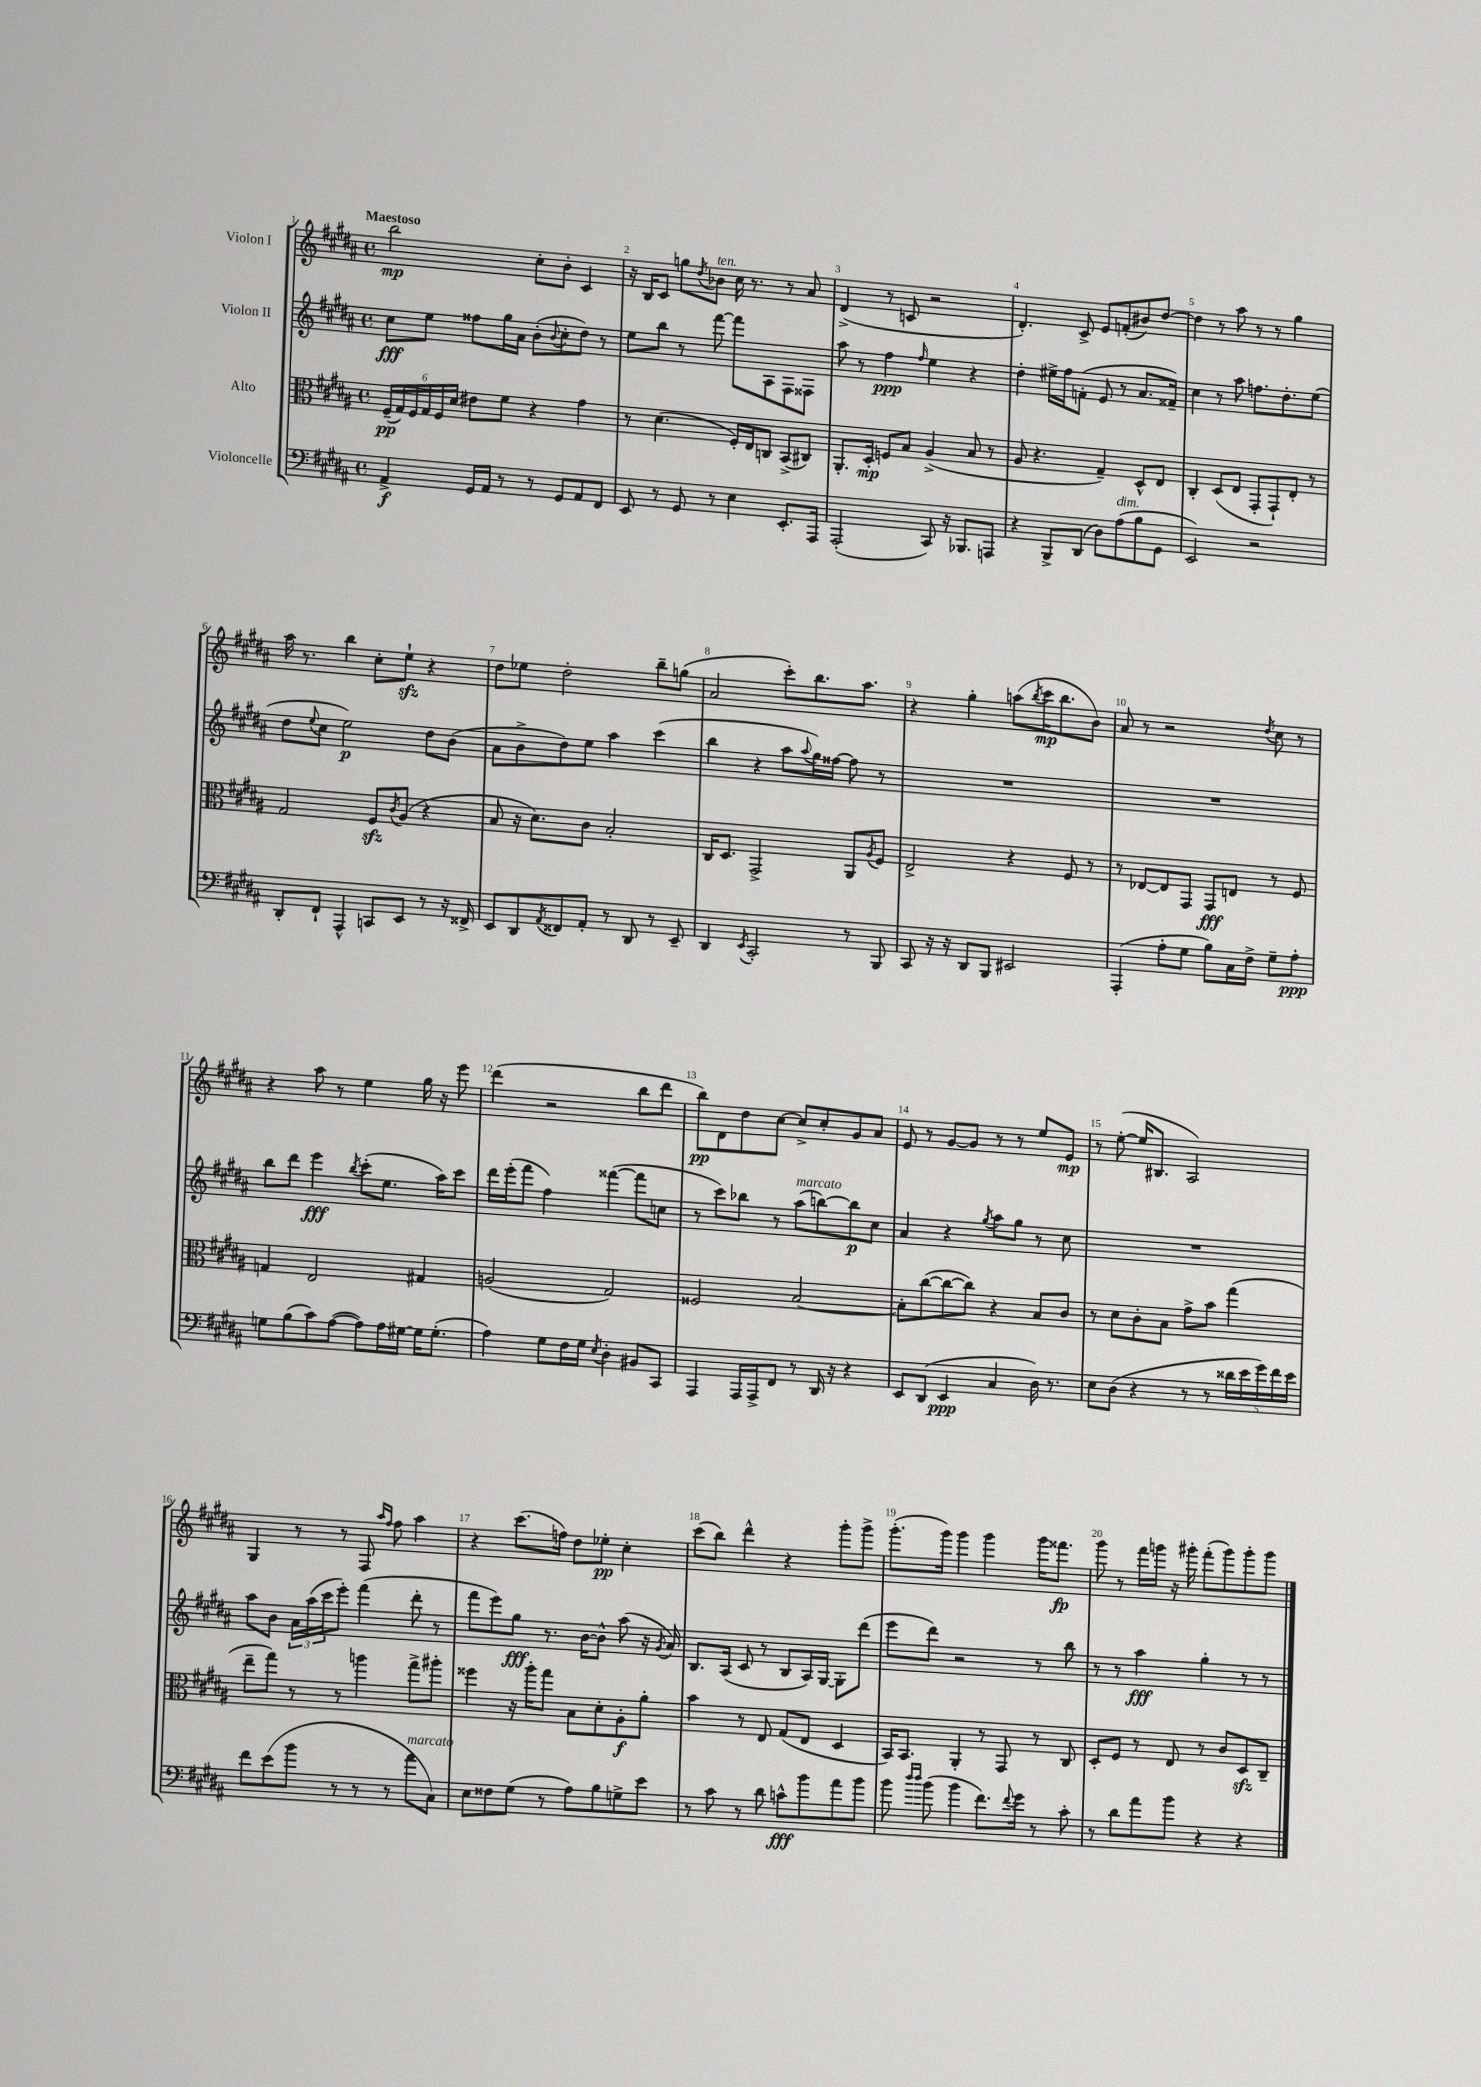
<<
\new StaffGroup <<
\new Staff = "s0" \with { instrumentName = "Violon I" } {
    \clef treble \key b \major \defaultTimeSignature \time 4/4 \tempo "Maestoso"
    b''2\mp cis''8-. b'8-. cis'4 |
    r16 b16 cis'8 g''8 \acciaccatura { dis''8 } bes'8^\markup { \italic "ten." } cis''16 r8. r8 ais'8 |
    dis'4->( r8 c'8 r2 |
    dis'4.-.) cis'8-> e'8 f'8-.( bis'8) dis''8~ |
    dis''4 r8 ais''8 r8 r8 gis''4 |
    ais''16 r8. b''4 cis''8-. e''8-!\sfz r4 |
    dis''8 ees''8 dis''2-. b''8-- g''8( |
    ais'2 cis'''8-.) b''8. ais''8. |
    r4 gis''4-. a''8( \acciaccatura { b''8 } cis'''16\mp b''8. b'8) |
    ais'8 r8 r2 \acciaccatura { dis''8 } cis''8 r8 |
    r4 ais''8 r8 e''4 gis''16 r16 e'''8 |
    dis'''4( r2 b''8 dis'''8 |
    b''8\pp) dis'8 dis''8 cis''8~ cis''8-> cis''8-. gis'8 ais'8 |
    e'8 r8 gis'8~ gis'8 r8 r8 e''8 e'8\mp |
    r8 e''8~-.( e''16 bis8. ais2) |
    gis4 r8 r8 fis8 \grace { ais''16 fis''16 } fis''8 ais''4 |
    r4 cis'''8.( f''16) dis''8 ees''8-.\pp cis''4-. |
    cis'''8( b''8) dis'''4-^ r4 gis'''8-. gis'''8-> |
    gis'''8.-.( gis'''16) gis'''4 gis'''4 gis'''16 fisis'''8.\fp |
    gis'''8 r8 fis'''16 g'''16 r16 gis'''16-. fis'''8-.( gis'''8) gis'''8-. gis'''8 \bar "|." |
}
\new Staff = "s1" \with { instrumentName = "Violon II" } {
    \clef treble \key b \major \defaultTimeSignature \time 4/4
    cis''8\fff e''8 fisis''8 gis''16 ais'16 b'8-.( \appoggiatura { b'8 } cis''8-. dis''8) r8 |
    e''8 b''8 r8 fis'''8~ fis'''8 ais8 fis8 fisis8 |
    ais''8 r8 fis''4\ppp \grace { fis''16 } e''4 r4 |
    dis''4-. eis''16-> fis''16 f'8-.( e'8 r8 ais'8. fisis'16--) |
    cis''4 r8 ais''8 f''8. dis''8.-. e''8( |
    dis''8 \appoggiatura { e''8 } cis''8 e''2\p) dis''8 b'8( |
    ais'8 b'8-> dis''8) e''8 ais''4 cis'''4( |
    b''4 r4 ais''8 \appoggiatura { ais''8 } gis''16) fisis''16~ fisis''8 r8 |
    R1 |
    R1 |
    b''8 dis'''8 e'''4\fff \acciaccatura { b''8 } cis'''8-.( e''8. ais''16) cis'''8 |
    dis'''16 e'''16-.( fis'''8 fis''4) fisis'''4~( fisis'''8 c''8 |
    r8 cis'''8) bes''8 r8 ais''8^\markup { \italic "marcato" }( b''8~) b''8\p cis''8 |
    ais'4 r4 \acciaccatura { gis''8 } ais''8 gis''8 r8 cis''8 |
    R1 |
    ais''8 b'8 \tuplet 3/2 { ais'16 ais''16( cis'''16 } e'''8-.) fis'''4( dis'''8-. r8 |
    fis'''8 e'''8) gis''8\fff r8. b'16~ b'8-^ ais''8( r16 \acciaccatura { gis'8 } ais'16) |
    b8. ais16( cis'8 r8 b8 ais16) gis16~ gis8-. dis'''8( |
    e'''8 dis'''8) r2 r8 b''8 |
    r8 r8 ais''4\fff gis''4-. r8 r8 \bar "|." |
}
\new Staff = "s2" \with { instrumentName = "Alto" } {
    \clef alto \key b \major \defaultTimeSignature \time 4/4
    \tuplet 6/4 { fis16--\pp( gis16) fis16 gis16 fis16 dis'16 } eis'8 fis'8 r4 gis'4 |
    r8 dis'4.( fis16-.) e16 c8 b,8->( cis8) |
    ais,8.-. dis16-.\mp f8 b8 ais4->( b8 r8 |
    ais8 r4. gis4--) dis8-^ e8 |
    cis4-. dis8( e8 gis,8-. gis,8-!) e8-. r8 |
    gis2 fis8\sfz \acciaccatura { cis'8 } ais8( r4 |
    b8 r16 dis'8.) cis'8 b2-. |
    cis16 dis8. gis,2-> ais,8 \acciaccatura { ais8 } fis8 |
    e2-> r4 fis8 r8 |
    r8 ees8~ ees8 gis,8 gis,8\fff e8 r8 fis8 |
    g4 e2 gis4 |
    a2( gis2) |
    fisis2 b2~ |
    b8-. cis''8~( cis''8~ cis''8) r4 b8 cis'8 |
    r8 dis'8 cis'8-. b8 gis'8-> b'8 gis''4( |
    e''8-- gis''8) r8 r8 a''4 gis''8-> ais''8-. |
    fisis''4 r16 ais''16-. gis''8 b8 dis'8-. ais8-.\f ais'8-. |
    b'4 r8 e8 gis8( e8 dis4 |
    b,16) b,8. ais,4-. r8 gis,8 r8 cis8 |
    dis8-. fis8 r8 e8 r8 cis'8 dis8\sfz cis8-- \bar "|." |
}
\new Staff = "s3" \with { instrumentName = "Violoncelle" } {
    \clef bass \key b \major \defaultTimeSignature \time 4/4
    ais,4->\f gis,16 ais,16 r8 r8 gis,8 ais,8 fis,8 |
    e,8 r8 gis,8 r8 e4 e,8.-. ais,,16 |
    ais,,2-.( cis,8) r16 bes,,8. a,,8 |
    r4 b,,8-> dis,8( dis8) ais8^\markup { \italic "dim." }( b8 gis,8 |
    e,2) r2 |
    dis,8-. fis,8-! ais,,4-^ c,8 e,8 r8 r16 fisis,16-> |
    e,8 dis,8 \acciaccatura { ais,8 } fisis,8 ais,8-. r8 dis,8 r8 e,8-- |
    dis,4 \acciaccatura { e,8 } cis,2-. r8 b,,8 |
    cis,8 r16 r16 dis,8 b,,8 eis,2 |
    ais,,4-.( ais8-. gis8 b8) cis16 fis16-> gis8-- ais8-.\ppp |
    g8 b8( cis'8) ais8~( ais8) ais16 gis16~ gis16 gis8.-.( |
    ais4) gis8 fis16 gis16 \acciaccatura { e8 } dis4-. bis,8 cis,8 |
    ais,,4 ais,,16 ais,,16-> fis,8 r8 dis,16 r16 r4 |
    e,8 dis,8( e,4\ppp cis4 dis16) r8. |
    e8 dis8( r4 r8 r8 \tuplet 5/4 { disis'16 e'16 gis'16) fis'16 e'16 } |
    fis'8 e'8( b'8 r8 r8 r8 ais'8^\markup { \italic "marcato" } cis8) |
    e8 fisis8 gis8( r8 ais8) b8 g8-> e'8 |
    r8 cis'8 r8 dis'8 c'8-^\fff b'8 ais'8 b'8 |
    b'8 \grace { dis''16 dis''16 } b'8( b'4 fis'8.) \appoggiatura { fis'8 } gis'16 r8 cis'8-. |
    r8 dis'8 ais'8 b'8 r4 r4 \bar "|." |
}
>>
>>
\layout { \context { \Score \override BarNumber.break-visibility = ##(#f #t #t) barNumberVisibility = #all-bar-numbers-visible } }
